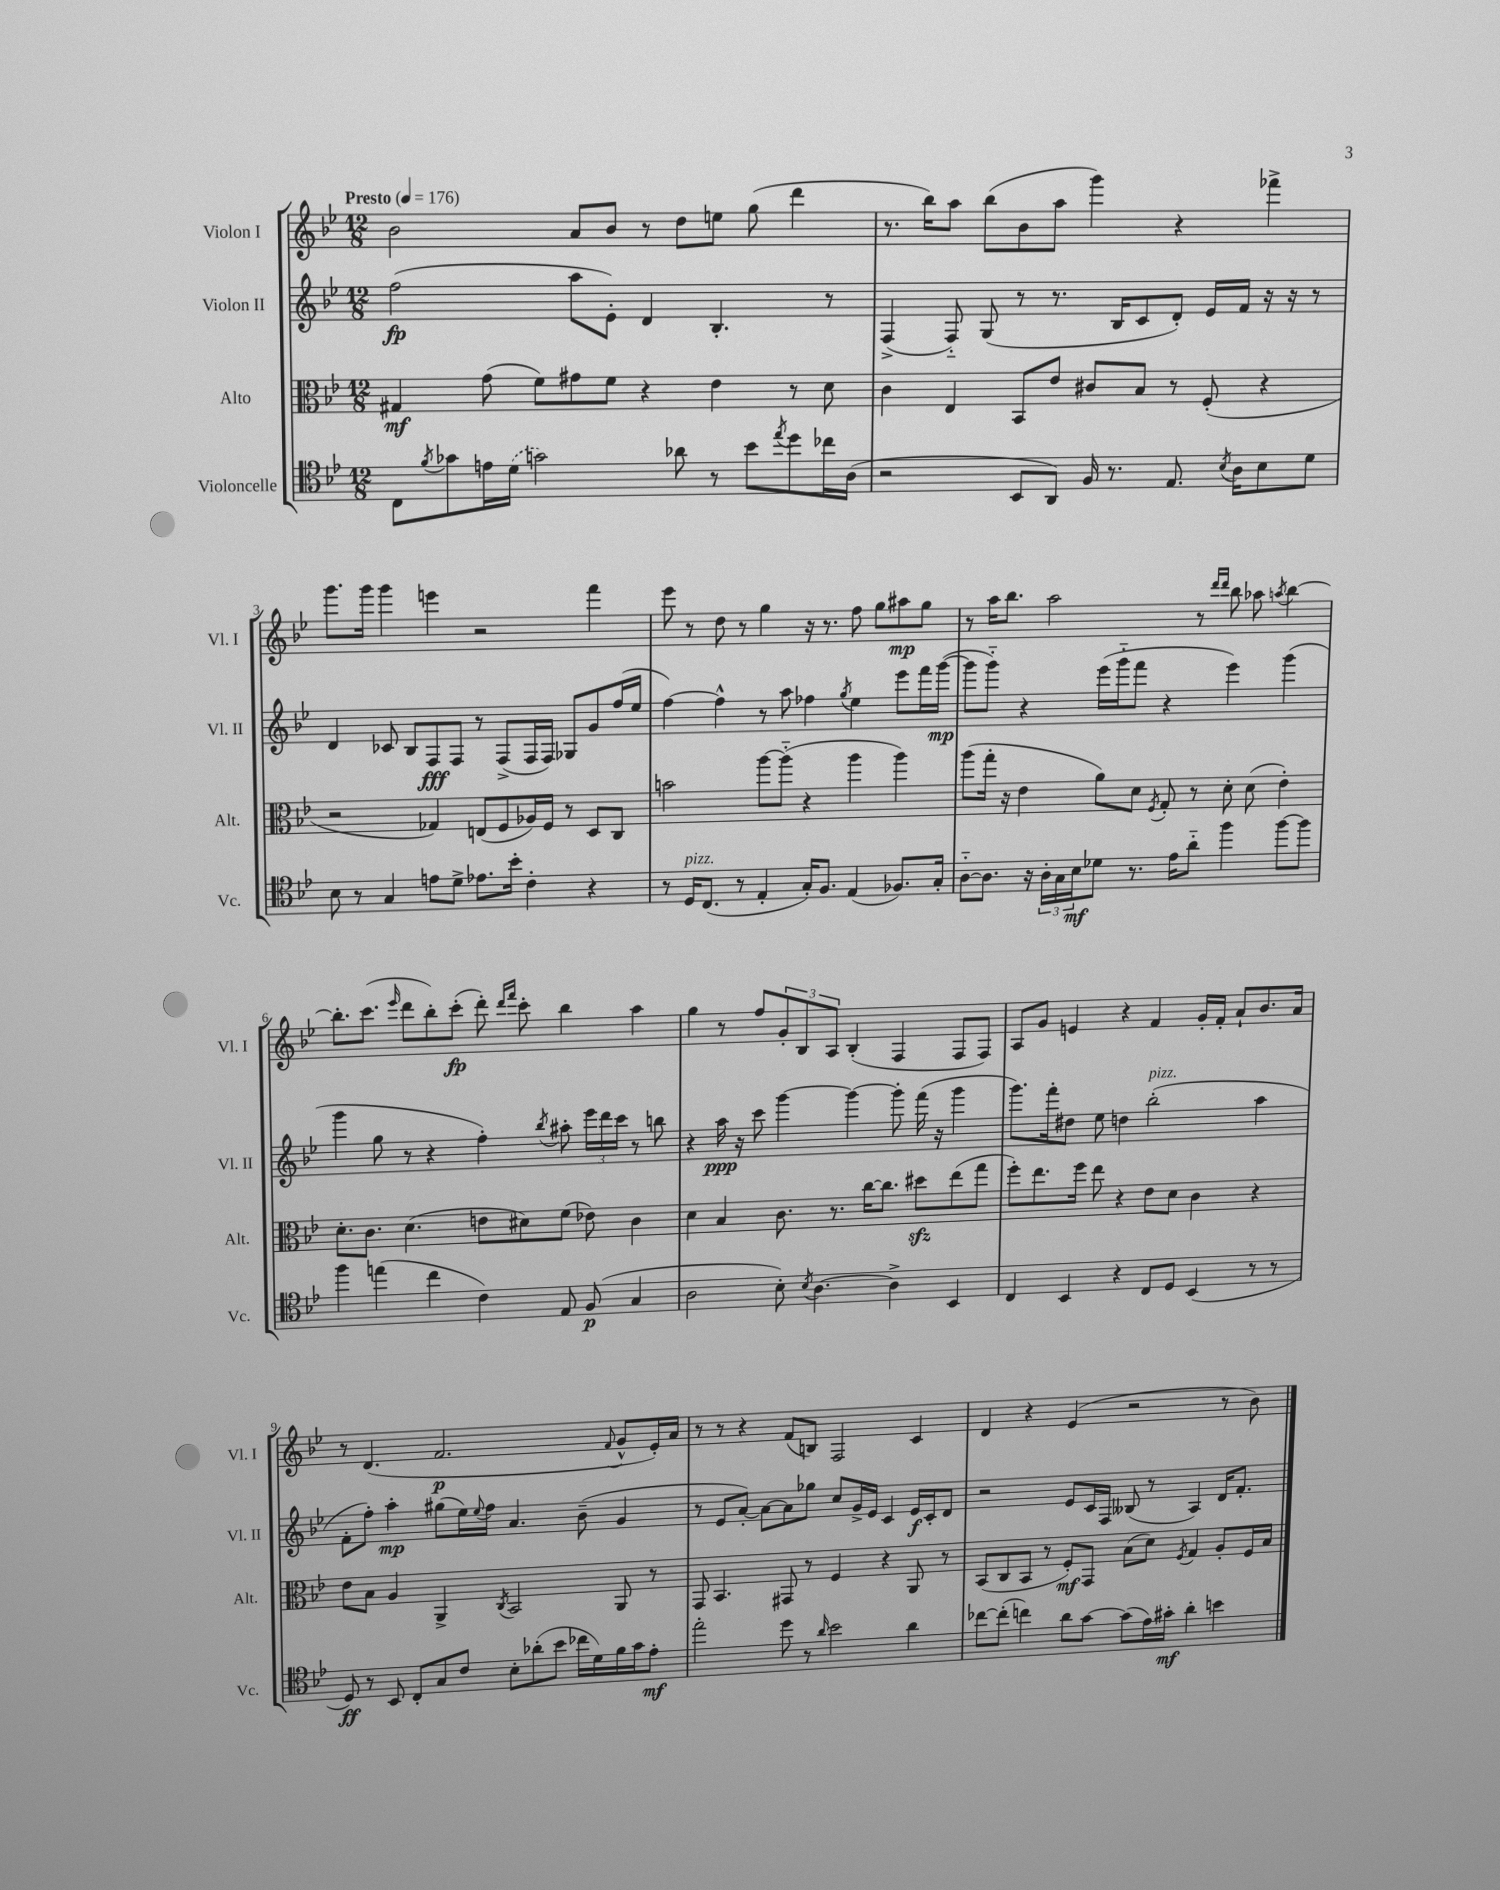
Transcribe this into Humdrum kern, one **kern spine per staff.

**kern	**kern	**kern	**kern
*staff4	*staff3	*staff2	*staff1
*clefC4	*clefC3	*clefG2	*clefG2
*k[b-e-]	*k[b-e-]	*k[b-e-]	*k[b-e-]
*M12/8	*M12/8	*M12/8	*M12/8
*MM176	*MM176	*MM176	*MM176
8C\L	4G#/	(2ff\	2b-\
8qf/	.	.	.
8g-\	.	.	.
16e\L	(8g\	.	.
(16d\JJ	.	.	.
2g\)	8f\L)	.	.
.	8g#\	8aa\L	8a/L
.	8f\J	8e-'\J)	8b-/J
.	4r	4d/	8r
8a-\	.	.	8dd\L
8r	4e-\	4.B-'/	8ee\J
8b-\L	.	.	(8gg\
8qee-/	.	.	.
8dd\	8r	.	4ddd\
16cc-\L	8d\	8r	.
(16A\JJ	.	.	.
=	=	=	=
2r	4c\	(4F^/	8.r
.	.	.	16bb-\LK)
.	4E-/	8F'~/)	8aa\J
.	.	(8G/	(8bb-\L
8BB-/L	8BB-/L	8r	8b-\
8AA/J)	8e-/J	8.r	8aa\J
16F/	8c#/L	.	4ggg\)
8.r	.	16B-/LK	.
.	8B-/J	8c/	.
8.E-/	8r	8d'/J)	4r
.	(8F'/	16e-/LL	.
8qB-/	.	.	.
16A\LK	.	16f/JJ	.
8B-\	4r	16r	4fff-^\
.	.	16r	.
8d\J	.	8r	.
=	=	=	=
8B-\	2r	4d/	8.ggg\L
8r	.	.	.
.	.	.	16ggg\Jk
4G/	.	8c-/	4ggg\
.	.	8B-/L	.
8e\L	4G-/)	8F/	4eee\
8d^\J	.	8F/J	.
8.e-\L	(8E/L	8r	2r
.	8F/	(8F^/L	.
16b-'\Jk	.	.	.
4c'\	16A-/L)	16F/L	.
.	16F/JJ	16F/JJ)	.
.	8r	8G-/L	.
4r	8D/L	8g/	4fff\
.	8C/J	(16ff/L	.
.	.	16ee-/JJ	.
=	=	=	=
8r	2b\	[4ff\)	8eee-\
16D/LK	.	.	8r
(8.C/J	.	.	.
.	.	4ff^^\]	8dd\
8r	.	.	8r
4E-'/	[8aa\L	8r	4gg\
.	(8aa'~\]J	8aa\	.
16G'/LK)	4r	4ff-\	16r
8.F/J	.	.	8.r
.	.	8qgg/	.
(4E-/	4aa\	4ee-\	8ff\
.	.	.	8gg\L
8.F-/L)	4aa\)	8eee-\L	8aa#\
.	.	16fff\L	8gg\J
16G'/Jk	.	([16ggg\JJ	.
=	=	=	=
[8A'~\L	(8aa\L	8ggg\]L	8r
8.A\]J	16gg'\Jk	8ggg'~\J)	16aa\LK
.	16r	.	8.bb-\J
.	4e-\	4r	.
16r	.	.	.
24A'\LL	.	.	2aa\
24G\	.	.	.
24B-\J	.	.	.
8d-\J	8a\L)	(16eee-\LL	.
.	.	16ggg'~\J	.
8.r	8d\J	8fff\J	.
.	8qF/	.	.
.	8G'/	4r	.
16e-\LK	.	.	.
8a'~\J	8r	.	8r
.	.	.	16qqddd/LL
.	.	.	16qqddd/JJ
4ff\	8d'\	4eee-\)	8bb-\
.	(8d\	.	8aa-\
.	.	.	8qaa/
[8ff\L	4e-'\)	(4ggg\	[4bb-\
8ff\]J	.	.	.
=	=	=	=
4ff\	8.d'\L	4ggg\	8.bb-'\]L
.	8.c\J	.	(8.ccc\J
(4ee\	.	8gg\	.
.	.	.	16qqeee-/
.	(4.d\	8r	8ddd\L
4cc\	.	4r	8bb-'\)
.	.	.	(8ccc'\J
4c\)	8e\L	4ff'\)	8ddd'\)
.	.	.	16qqddd/LL
.	.	.	16qqfff/JJ
.	8d#\)	.	8ccc'\
.	.	8qbb-/	.
8E-/	(8f\J	8aa#'\	4bb-\
(8F/	8e-\)	24eee-\LL	.
.	.	24ddd\	.
.	.	24ccc\JJ	.
4G/	4c\	8r	4aa\
.	.	8bb\	.
=	=	=	=
2A\	4d\	4r	4gg\
.	4B-/	16aa\	8r
.	.	16r	.
.	.	8ccc\	8ff/L
8B-'\)	8.c\	[4ggg\	12g'/
.	.	.	12B-/
8qB-/	.	.	.
[4.A\	.	.	.
.	.	.	12A/J
.	8.r	.	.
.	.	4ggg\_	(4B-'/
.	[16cc\LK	.	.
.	8.cc\]J	.	.
4A^\]	.	8ggg'\]	4F/
.	8dd#\L	(16fff\	.
.	.	16r	.
4BB-/	(8ee-\	4ggg\	8F/L
.	8gg\J	.	8F/J)
=	=	=	=
4C/	8ff'\L)	8.ggg\L)	8A/L
.	8.ee-\	.	8g/J
.	.	16fff'\k	.
4BB-/	.	8dd#\J	4e/
.	16ff\Jk	.	.
.	8ee-\	8ee-\	.
4r	4r	4dd\	4r
8C/L	8e-\L	(2bb-'\	4f/
8D/J	8d\J	.	.
(4BB-/	4c\	.	16g'/LL
.	.	.	16f'/JJ
.	.	.	8a`/L
8r	4r	4aa\	8.b-/
8r	.	.	.
.	.	.	16a/Jk
=	=	=	=
8D/)	8e-\L	8f'\L	8r
8r	8B-\J	8ff'\J)	(4.d/
8BB-/	4A/	4aa'\	.
8C'/L	.	.	.
8G/	4AA^/	(8gg#\L	2.f/
8c/J	.	16ee-\L)	.
.	.	8qqee-/	.
.	.	16ff\JJ	.
.	8qC/	.	.
8B-'\L	2BB-/	4.a/	.
(8a-'\	.	.	.
8b-\J	.	.	.
16cc-\LL	.	(8b-~\	.
16d\)	.	.	.
.	.	.	8qqf/
16f\	8AA/	4g/	8g^^/L
16g\J	.	.	.
8e-'\J	8r	.	16e-'/L)
.	.	.	16a/JJ
=	=	=	=
2ee-'\	8GG/	8r	8r
.	4.BB-/	8e-/L	8r
.	.	[8a'/J)	4r
.	.	8a\_L	.
8dd\	8GG#/	8a\]	(8f/L
8r	8r	8gg-\J	8B/J)
16qqa/	.	.	.
2b-\	4F/	8cc/L	2F/
.	.	16g^/L	.
.	.	16e-/JJ	.
.	4r	4c/	.
4a\	8AA/	16e-/LL	4c/
.	.	16c'/J	.
.	8r	8d/J	.
=	=	=	=
[8cc-\L	(8BB-/L	2r	4d/
(8cc-'\]J	8C/	.	.
4cc\)	8BB-/J	.	4r
.	8r	.	.
8a\L	8F'/L)	8e-/L	(4e-/
[8g\J	8GG/J	16c/L	.
.	.	16F/JJ	.
(8g\]L	(8B-\L	(8B--/	2r
16e-\L)	8d\J)	8r	.
16g#'\JJ	.	.	.
.	8qF/	.	.
4a'\	4G/	4A/)	.
4b\	8A'/L	16d/LK	8r
.	.	8.f'/J	.
.	16F/L	.	8b-\)
.	16B-/JJ	.	.
==	==	==	==
*-	*-	*-	*-
